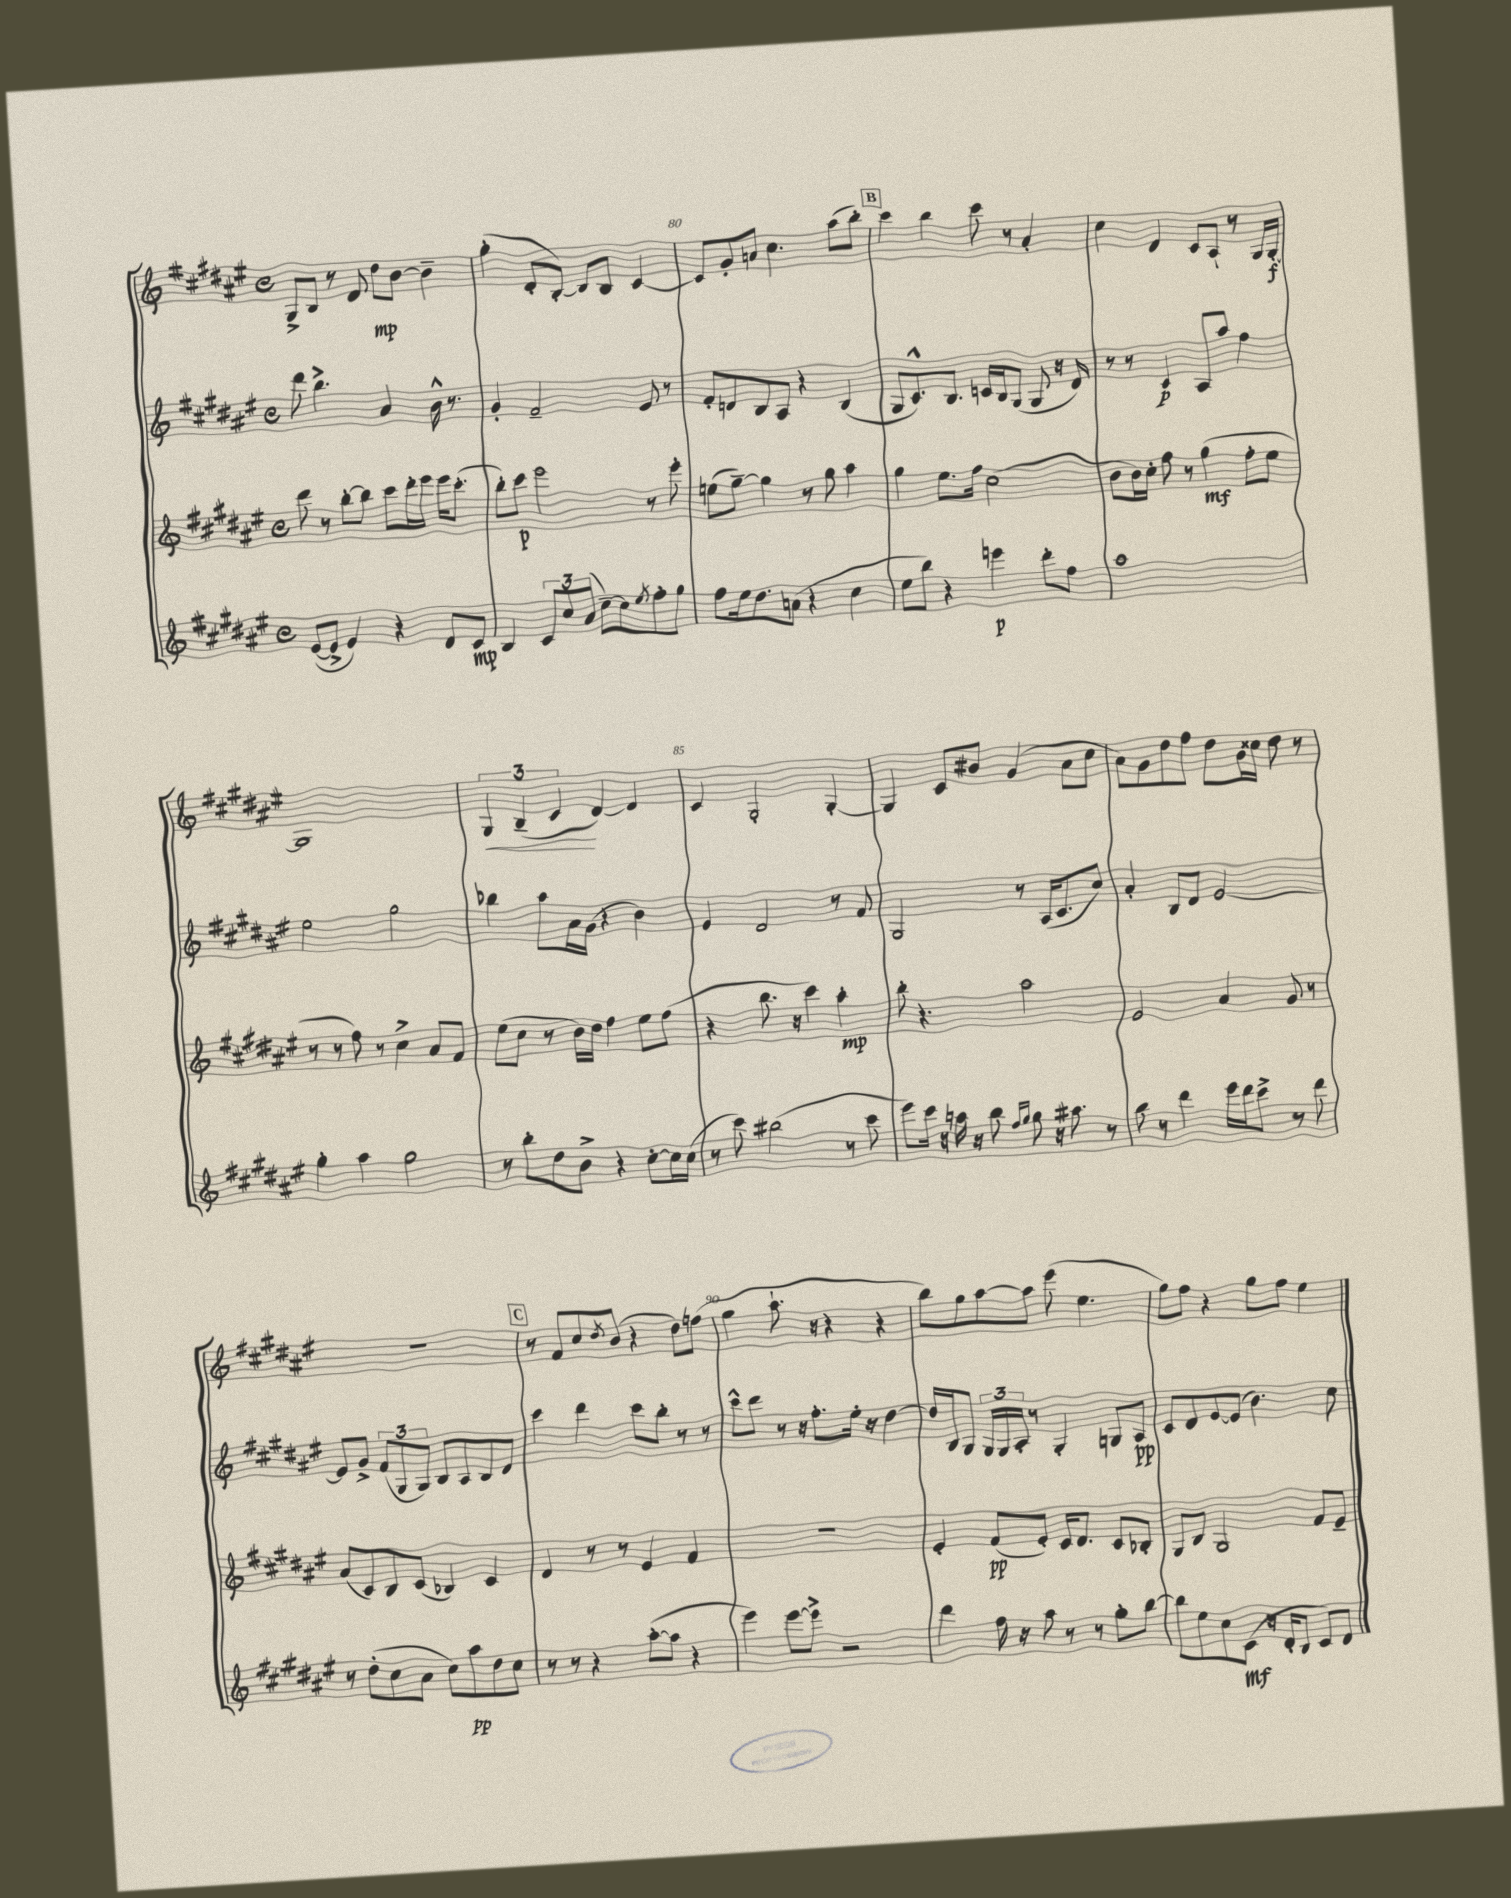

**kern	**kern	**kern	**kern
*staff4	*staff3	*staff2	*staff1
*clefG2	*clefG2	*clefG2	*clefG2
*k[f#c#g#d#a#e#]	*k[f#c#g#d#a#e#]	*k[f#c#g#d#a#e#]	*k[f#c#g#d#a#e#]
*M4/4	*M4/4	*M4/4	*M4/4
*met(c)	*met(c)	*met(c)	*met(c)
([8e#	8ddd#	8ddd#	8G#^
8e#^]	8r	4.bb^	8B
4e#)	[8bb'	.	8r
.	8bb]	.	8d#
4r	8ccc#	4a#	8dd#
.	16ddd#'	.	[8b
.	16eee#	.	.
8d#	16eee#	16b^^	4b~]
.	(8.ccc#'	8.r	.
8c#	.	.	.
=	=	=	=
4B	8bb')	4g#'	(4gg#'
.	8ccc#	.	.
12c#	2eee#	2f#~	8d#'
12cc#	.	.	.
.	.	.	[8B')
(12a#	.	.	.
[8cc#~)	.	.	8B]
8cc#]	.	.	8B
8qee#	.	.	.
8ff#'	8r	8e#	[4c#
8gg#	8eee#'	8r	.
=	=	=	=
8ff#	(8ee	8f#'	8c#]
16ee#	[8gg#~)	8d	8g#'
8.dd#	.	.	.
.	4gg#]	8B	8a
(8a	.	8A#	4.cc#
4r	8r	4r	.
.	8gg#	.	.
4cc#	4aa#	(4B	(8aa#
.	.	.	8bb')
=	=	=	=
8ee#	4gg#	8G#	4ccc#
8bb)	.	8.c#^^)	.
4r	8.ee#	.	4bb
.	.	8.B	.
.	16ff#	.	.
4eee	(2cc#	16c	8ccc#
.	.	16B	.
.	.	(8G#	8r
8ddd#'	.	8G#	4a#'
8ff#	.	16r	.
.	.	16d#)	.
=	=	=	=
1aa#	8b	8r	4cc#
.	16b)	8r	.
.	16cc#'	.	.
.	8ff#	4c#	4d#
.	8r	.	.
.	(4gg#	8A#	8c#
.	.	8aa#	8A#`
.	8ff#'	4ff#	8r
.	8ee#	.	16G#
.	.	.	[16G#'
=	=	=	=
4gg#'	8r	2ee#	1G#]
.	8r	.	.
4aa#	8ff#)	.	.
.	8r	.	.
2gg#	4cc#^	2gg#	.
.	8a#	.	.
.	8f#	.	.
=	=	=	=
8r	(8ee#	4bb-	6G#
8bb'	8cc#	.	.
.	.	.	(6B~
8dd#	8r	8aa#	.
.	.	.	6c#
8b^	16b)	16a#	.
.	16dd#	(16g#	.
4r	4ff#	4r	[4d#)
[8cc#'	8ee#	4b)	4d#]
16cc#]	(8ff#	.	.
(16cc#	.	.	.
=	=	=	=
8r	4r	4e#	4c#
8ccc#)	.	.	.
(2bb#	8.bb	2d#	2G#'
.	16r	.	.
.	4ccc#)	.	.
8r	4aa#'	8r	[4G#'
8ccc#	.	8f#	.
=	=	=	=
8eee#)	8bb'	2G#	4G#]
16ccc#	4.r	.	.
16r	.	.	.
16aa	.	.	8c#
16r	.	.	.
8bb	.	.	8b#
16qqff#	.	.	.
16qqgg#	.	.	.
8gg#	2aa#	8r	(4g#
16r	.	(16A#	.
8.aa#	.	8.c#	.
.	.	.	8a#
8r	.	8cc#)	8cc#
=	=	=	=
8bb	2e#	4a#'	8a#)
8r	.	.	8g#
4ddd#	.	8B	8dd#
.	.	8d#	8ff#
16eee#	4a#	[2e#	8dd#
16ddd#	.	.	.
8ccc#^	.	.	16g#
.	.	.	16cc##
8r	8g#	.	8dd#
8ddd#	8r	.	8r
=	=	=	=
8r	(8a#	8e#]	1r
(8dd#'	8c#)	8g#^	.
8cc#	8B	(12f#	.
.	.	12G#	.
8a#	(8c#	.	.
.	.	12G#)	.
8cc#)	4B-)	8B	.
8aa#	.	8A#	.
8dd#	4c#	8B	.
8cc#	.	8d#	.
=	=	=	=
8r	4d#	4ccc#	8r
8r	.	.	8f#
4r	8r	4ddd#	8cc#
.	.	.	8qdd#
.	8r	.	(8b
([8aa#'	4e#	8ccc#	4r
8aa#]	.	8bb'	.
4r	4f#	8r	8dd#)
.	.	8r	(8ff
=	=	=	=
4eee#)	1r	8ccc#^^	4gg#
.	.	8ddd#	.
[8eee#	.	8r	8.aa#`
8eee#^]	.	16r	.
.	.	8.ff#'	16r
2r	.	.	4r
.	.	16ee#'	.
.	.	16r	.
.	.	[4dd#	4r
=	=	=	=
4ddd#	4e#'	16dd#]	8bb)
.	.	16B	.
.	.	8G#	8gg#
16ff#	(8f#	24G#	[8aa#
.	.	24G#	.
16r	.	.	.
.	.	24A#'	.
8aa#	8e#')	8r	8aa#]
8r	16c#	4G#'	(8eee#
.	8.d#	.	.
8r	.	.	4.ee#
8gg#'	8c#	8G	.
[8bb	8B-'	8A#	.
=	=	=	=
8bb]	8G#	8c#	8gg#)
8ee#	8B	8d#	8ff#
8cc#	2G#	[8e#	4r
(8c#	.	(8e#]	.
16r	.	4.b)	8gg#
16d#'	.	.	.
8B	.	.	8ff#
8c#)	8f#	.	4ee#
8d#	8e#~	8cc#	.
==	==	==	==
*-	*-	*-	*-
